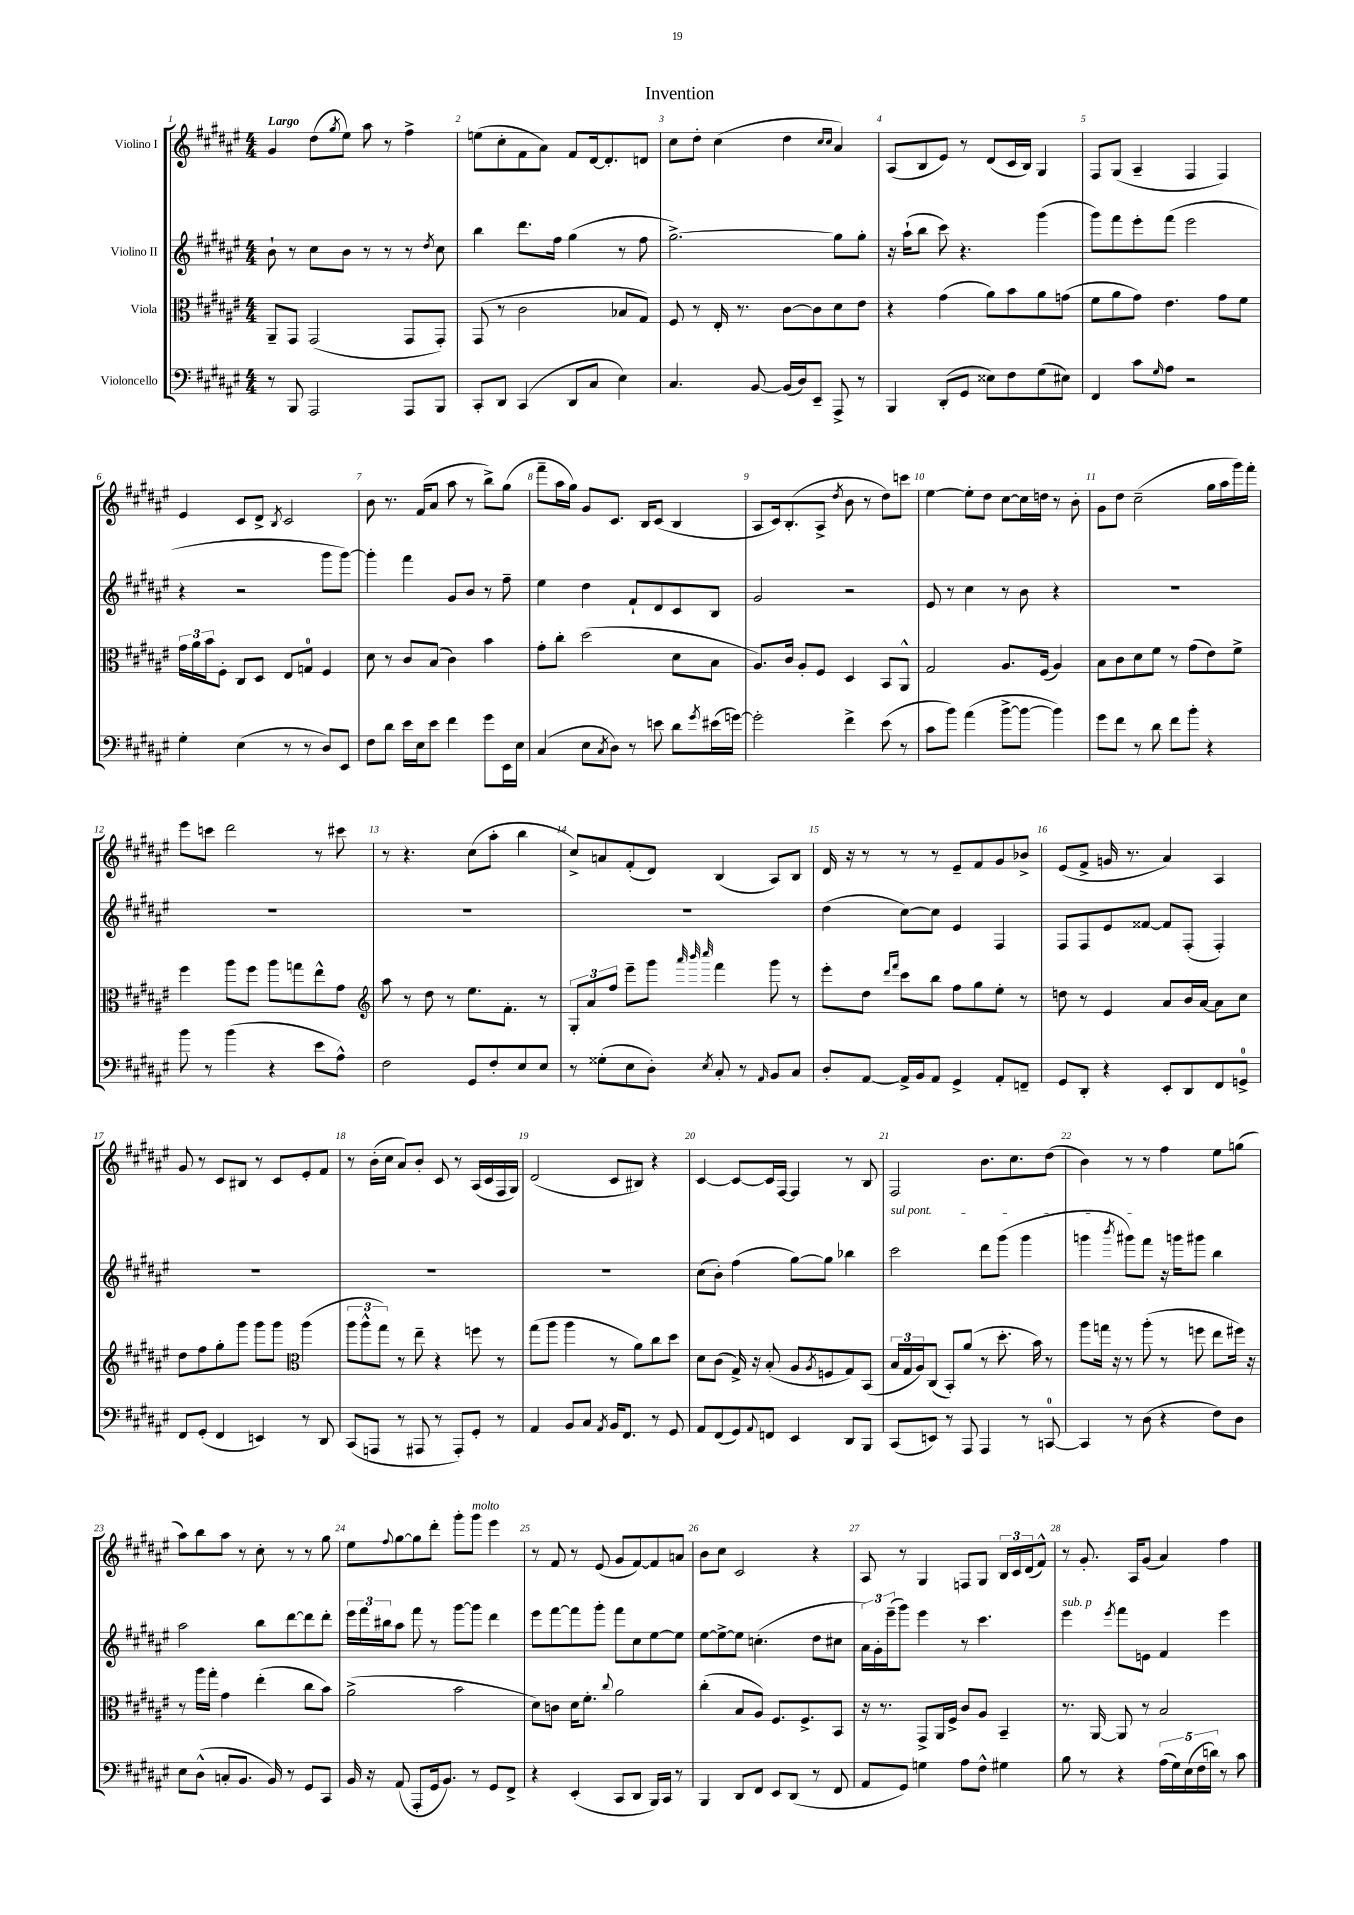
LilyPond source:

\header { title = "Invention" }
<<
\new StaffGroup <<
\new Staff = "s0" \with { instrumentName = "Violino I" } {
    \clef treble \key fis \major \numericTimeSignature \time 4/4 \tempo "Largo"
    gis'4 dis''8( \acciaccatura { gis''8 } eis''8) ais''8 r8 fis''4-> |
    e''8( cis''8-. fis'8 ais'8) fis'8 dis'16~ dis'8.-. d'8 |
    cis''8 dis''8-. cis''4( dis''4 \grace { cis''16 cis''16 } ais'4) |
    ais8( b8 eis'8) r8 dis'8( cis'16 b16) gis4 |
    fis8 gis8( ais4-- fis4 fis4) |
    eis'4 cis'8 dis'8-> \acciaccatura { b8 } cis'2 |
    b'8 r8. fis'16( ais'8 ais''8 r8 b''8->) gis''8( |
    fis'''8-- ais''16 gis''16) gis'8 cis'8. b16 cis'8( b4 |
    ais8 cis'16) b8.-.( ais8-> \acciaccatura { dis''8 } b'8 r8 dis''8) c'''8 |
    eis''4~ eis''8-. dis''8 cis''8~ cis''16 d''16 r8 b'8-. |
    gis'8 dis''8 cis''2--( gis''16 ais''16 gis'''16) fis'''16-. |
    eis'''8 c'''8 dis'''2 r8 cis'''8 |
    r8 r4. cis''8( ais''8-. b''4 |
    cis''8->) a'8 fis'8-.( dis'8) b4( ais8) b8 |
    dis'16 r16 r8 r8 r8 eis'8-- fis'8 gis'8 bes'8-> |
    eis'8( fis'8-> g'16 r8. ais'4) ais4 |
    gis'8 r8 cis'8 bis8 r8 cis'8 eis'8-. fis'8 |
    r8 b'16-.( cis''16 ais'8) b'8-. cis'8 r8 ais16( cis'16 fis16 gis16) |
    dis'2( cis'8 bis8) r4 |
    cis'4~ cis'8~ cis'16 fis16~ fis4 r8 b8 |
    fis2 b'8. cis''8. dis''8( |
    b'4) r8 r8 fis''4 eis''8 g''8( |
    ais''8) b''8 ais''8 r8 cis''8-. r8 r8 gis''8 |
    eis''8 \appoggiatura { fis''8 } gis''8~ gis''8 dis'''8-. gis'''8-. gis'''8^\markup { \italic "molto" } eis'''4 |
    r8 fis'8 r8 eis'8( gis'8 fis'8~) fis'8 a'8 |
    b'8 cis''8 cis'2 r4 |
    ais8 r8 gis4 f8 gis8 \tuplet 3/2 { b16 cis'16 dis'16( } fis'8-^) |
    r8 gis'8.-. ais16 gis'8( ais'4) fis''4 \bar "|." |
}
\new Staff = "s1" \with { instrumentName = "Violino II" } {
    \clef treble \key fis \major \numericTimeSignature \time 4/4
    b'8-! r8 cis''8 b'8 r8 r8 r8 \acciaccatura { dis''8 } cis''8 |
    b''4 dis'''8. fis''16 gis''4( r8 fis''8 |
    gis''2.~->) gis''8 gis''8-. |
    r16 ais''16-!( b''8 cis'''8) r4. gis'''4( |
    gis'''8) fis'''8 eis'''8-. fis'''8( eis'''2 |
    r4 r2 gis'''8 gis'''8~) |
    gis'''4-. fis'''4 gis'8 b'8 r8 fis''8-- |
    eis''4 dis''4 fis'8-! dis'8 cis'8 b8 |
    gis'2 r2 |
    eis'8 r8 cis''4 r8 b'8 r4 |
    R1 |
    R1 |
    R1 |
    R1 |
    dis''4( cis''8~) cis''8 eis'4 fis4 |
    fis8 fis8 eis'8 fisis'8~ fisis'8 fis8-.( fis4-.) |
    R1 |
    R1 |
    R1 |
    cis''8( b'8-.) fis''4( gis''8~) gis''8 bes''4 |
    \once \override TextSpanner.bound-details.left.text = \markup { \italic "sul pont." } cis'''2\startTextSpan dis'''8 gis'''8( gis'''4 |
    g'''4 \acciaccatura { b'''8 } gis'''8) fis'''8\stopTextSpan r16 g'''16 gis'''8 b''4 |
    ais''2 b''8 dis'''8~ dis'''8 dis'''8-. |
    \tuplet 3/2 { eis'''16 fis'''16 bis''16 } ais''8 fis'''8 r8 gis'''8~ gis'''8 dis'''4 |
    eis'''8 fis'''8~ fis'''8 gis'''8-. fis'''8 cis''8 eis''8~ eis''8 |
    eis''8~ eis''8~-> eis''8 c''4.-.( dis''8 cis''8 |
    \tuplet 3/2 { ais'16) gis'16-. eis'''16--( } gis'''8) eis'''4 r8 cis'''4. |
    eis'''4^\markup { \italic "sub. p" } \acciaccatura { eis'''8 } fis'''8 e'8 fis'4 eis'''4 \bar "|." |
}
\new Staff = "s2" \with { instrumentName = "Viola" } {
    \clef alto \key fis \major \numericTimeSignature \time 4/4
    ais,8-- gis,8 gis,2( gis,8 gis,8-.) |
    gis,8( r8 cis'2 bes8 gis8) |
    fis8 r8 eis16-. r8. cis'8~ cis'8 dis'8 eis'8 |
    r4 gis'4( ais'8) b'8 ais'8 g'8( |
    fis'8 ais'8 gis'8) eis'4. gis'8 fis'8 |
    \tuplet 3/2 { gis'16 ais'16 b'16 } fis8-. cis8 dis8 eis8 g8-0 fis4 |
    dis'8 r8 cis'8 b8( cis'4) b'4 |
    gis'8-. cis''8-. dis''2( dis'8 b8 |
    ais8.) cis'16 ais8-. fis8 dis4 b,8 ais,8-^ |
    gis2 ais8. fis16( ais4) |
    b8 cis'8 dis'8 fis'8 r8 gis'8( eis'8) fis'8-> |
    fis''4 ais''8 fis''8 ais''8 g''8 eis''8-^ gis'8 |
    \clef treble ais''8 r8 dis''8 r8 eis''8. fis'8.-. r8 |
    \tuplet 3/2 { gis8-. ais'8 fis''8 } eis'''8-- gis'''8 \grace { ais'''32 b'''32 cis''''32 } fis'''4 gis'''8 r8 |
    eis'''8-. dis''8 \grace { dis'''16 fis'''16 } cis'''8 b''8 fis''8 gis''8 eis''8-. r8 |
    d''8 r8 eis'4 ais'8 b'16 ais'16~ ais'8 cis''8 |
    dis''8 fis''8 gis''8-. gis'''8 gis'''8 gis'''8 \clef alto ais''4( |
    \tuplet 3/2 { ais''8 ais''8-^ gis''8) } r8 eis''8-- r4 f''8 r8 |
    gis''8( ais''8 ais''4 r8 ais'8) cis''8 dis''8 |
    dis'8 cis'8( gis16->) r16 b8-.( ais8 \acciaccatura { ais8 } f8 gis8) b,8( |
    \tuplet 3/2 { b16 gis16 ais16) } cis8( b,8-.) ais'8( r8 dis''8.-. b'16) r8 |
    ais''8 g''16 r16 r8 ais''8-.( r8 f''8 eis''8 fis''16) r16 |
    r8 ais''16 gis''16-. gis'4 eis''4-.( cis''8 b'8) |
    ais'2->( b'2 |
    dis'8) c'8 dis'16 fis'8.-. \appoggiatura { cis''8 } ais'2 |
    cis''4-.( b8 ais8) fis8. fis8.-> b,8 |
    r16 r8. gis,8-> ais,16 fis16-> cis'8 ais8 b,4-- |
    r8. ais,16~ ais,8 r8 b2 \bar "|." |
}
\new Staff = "s3" \with { instrumentName = "Violoncello" } {
    \clef bass \key fis \major \numericTimeSignature \time 4/4
    r8 b,,8 ais,,2 ais,,8 b,,8 |
    cis,8-. dis,8 cis,4( dis,8 cis8 eis4) |
    cis4. b,8~ b,16( dis16) eis,8-- ais,,8-> r8 |
    b,,4 dis,8-.( gis,8 eisis8) fis8 gis8( eis8) |
    fis,4 cis'8 \grace { gis16 } ais8 r2 |
    gis4-. eis4( r8 r8 dis8) eis,8 |
    fis8 dis'8 eis'16 eis16 eis'8 fis'4 gis'8 eis,16 eis16 |
    cis4( eis8 \acciaccatura { cis8 } dis8) r8 e'8 dis'8 \acciaccatura { gis'8 } eis'16( g'16~) |
    g'2-. fis'4-> eis'8( r8 |
    cis'8 b'8) ais'4( b'8~-> b'8~ b'4) |
    gis'8 fis'8 r8 dis'8 fis'8 b'8-. r4 |
    b'8 r8 b'4( r4 eis'8 ais8-^) |
    fis2 gis,8 fis8-. eis8 eis8 |
    r8 gisis8-.( eis8 dis8-.) \acciaccatura { eis8 } cis8-. r8 \grace { ais,16 } b,8 cis8 |
    dis8-. ais,8~ ais,16-> b,16 ais,8 gis,4-> ais,8-. f,8-- |
    gis,8 dis,8-. r4 eis,8-. dis,8 fis,8 g,8-0-> |
    fis,8 gis,8-.( fis,4 e,4) r8 dis,8 |
    cis,8( a,,8 r8 ais,,8 r8 ais,,8-.) gis,8-. r8 |
    ais,4 b,8 cis8 \acciaccatura { ais,8 } b,16 fis,8. r8 gis,8 |
    ais,8 fis,8( gis,8) \appoggiatura { ais,8 } f,8 eis,4 dis,8 b,,8 |
    cis,8( e,8) r8 ais,,8 ais,,4 r8 c,8-0~ |
    c,4 r8 dis8( r4 fis8) dis8 |
    eis8 dis8-^( c8-. b,8. b,16) r8 gis,8 cis,8 |
    b,16 r16 ais,8( ais,,8-. gis,16 b,8.) r8 gis,8 fis,8-> |
    r4 eis,4-.( cis,8 dis,8 b,,16) cis,16 r8 |
    b,,4 dis,8 fis,8 eis,8 dis,8( r8 fis,8 |
    ais,8 gis,8) g4 ais8 fis8-^ gis4 |
    b8 r8 r4 \tuplet 5/4 { ais16( gis16) eis16( fis16 d'16) } r8 cis'8 \bar "|." |
}
>>
>>
\layout { \context { \Score \override BarNumber.break-visibility = ##(#f #t #t) barNumberVisibility = #all-bar-numbers-visible } }
